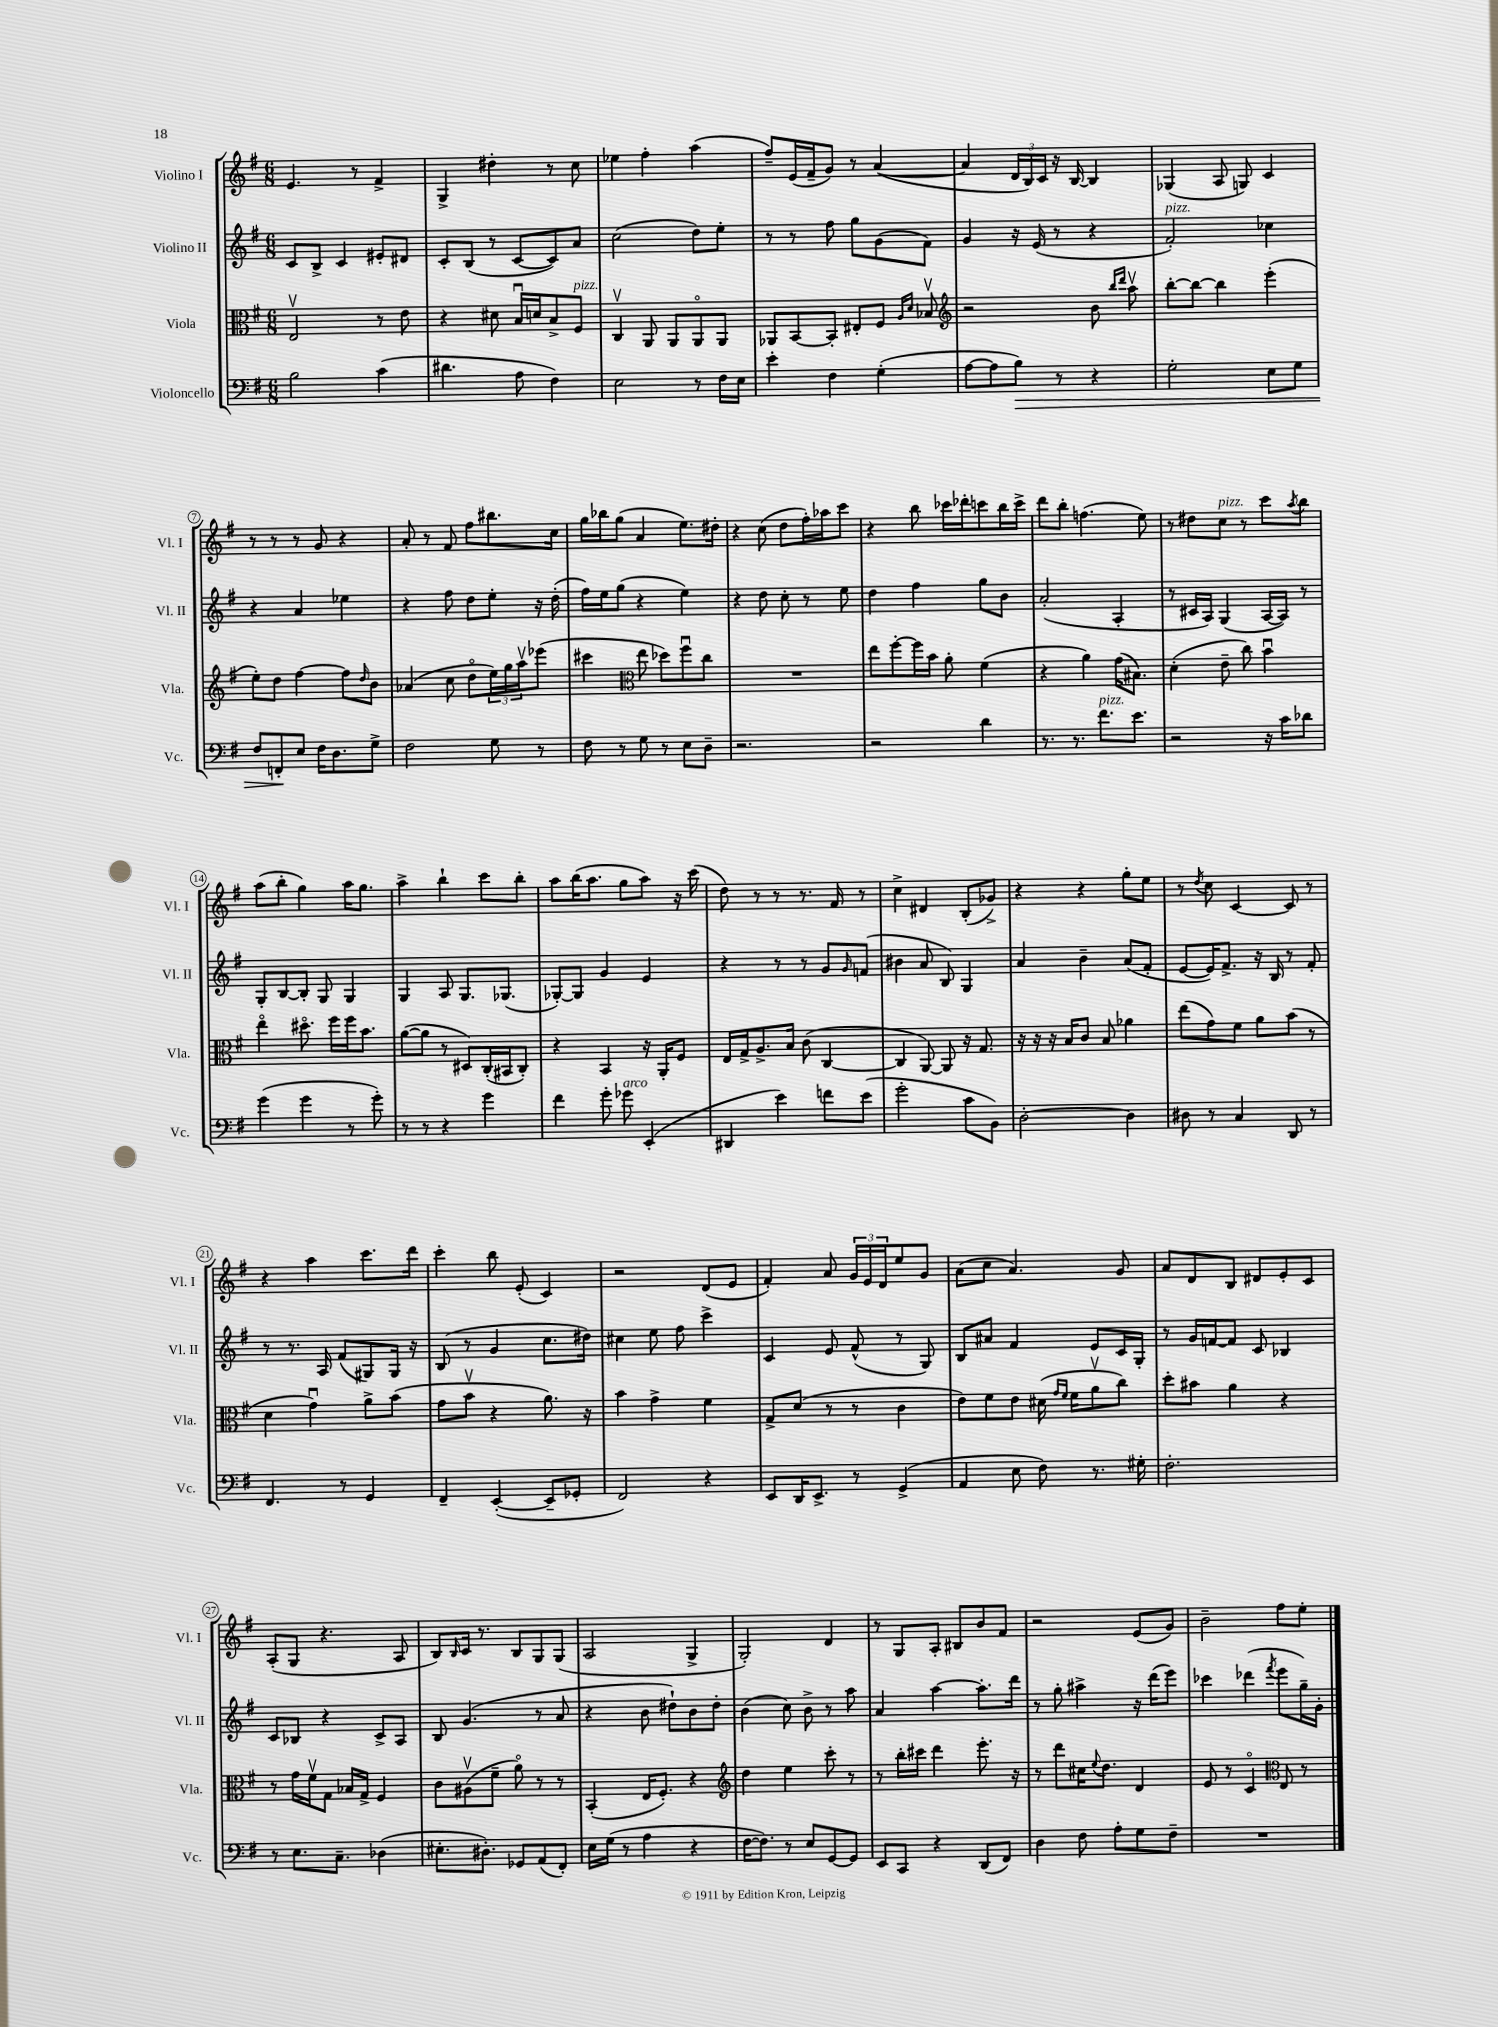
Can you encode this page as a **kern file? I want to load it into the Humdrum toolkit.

**kern	**dynam	**kern	**kern	**kern
*part4	*part4	*part3	*part2	*part1
*staff4	*staff4	*staff3	*staff2	*staff1
*I"Violoncello	*	*I"Viola	*I"Violino II	*I"Violino I
*I'Vc.	*	*I'Vla.	*I'Vl. II	*I'Vl. I
*clefF4	*	*clefC3	*clefG2	*clefG2
*k[f#]	*	*k[f#]	*k[f#]	*k[f#]
*M6/8	*	*M6/8	*M6/8	*M6/8
=1	=1	=1	=1	=1
2B\	.	2Ev/	8c/L	4.e/
.	.	.	8B^/J	.
.	.	.	4c/	.
.	.	.	.	8r
(4c\	.	8r	8e#X'/L	4f#^/
.	.	8e\	8d#X/J	.
=2	=2	=2	=2	=2
4.d#X\	.	4r	8c'/L	4G^/
.	.	.	(8B/J	.
.	.	8d#X\	8r	4dd#X'\
8A\	.	16Bu/LL	[8c/L	.
.	.	16dn/J	.	.
4F#\)	.	8B^/	8c/])	8r
!	!	!LO:TX:a:i:t=pizz.	!	!
.	.	8F#/J	8a/J	8cc\
=3	=3	=3	=3	=3
2E\	.	4Cv/	(2cc\	4ee-X\
.	.	8AA/	.	4ff#'\
.	.	8AA/L	.	.
8r	.	8AA/	8dd\L)	(4aa\
16F#\LL	.	8AA/J	8ee'\J	.
16E\JJ	.	.	.	.
=4	=4	=4	=4	=4
4e'\	.	8AA-X/L	8r	8ff#~/L)
.	.	[8BB/	8r	(16e/L
.	.	.	.	16f#~/J
4F#\	.	8BB'/J]	8ff#\	8g/J)
.	.	8E#X'/L	8gg\L	8r
(4G'\	.	8F#/J	(8g\	([4a/
.	.	16qqA/LL	.	.
.	.	16qqd/JJ	.	.
.	.	8B-Xv/	8f#\J)	.
=5	=5	=5	=5	=5
*	*	*clefG2	*	*
[8A\L	.	2r	4g/	4a/]
8A\]	.	.	.	.
!	!LO:HP:b	!	!	!
8B\J)	>	.	16r	24d/LL
.	.	.	.	24B/)
.	.	.	(16e/	.
.	.	.	.	24c/JJ
8r	.	.	8r	16r
.	.	.	.	[16B/
4r	.	8b\	4r	4B/]
.	.	16qqbb/LL	.	.
.	.	16qqddd/JJ	.	.
.	.	8aav\	.	.
=6	=6	=6	=6	=6
!	!	!	!LO:TX:a:i:t=pizz.	!
2G'\	.	[8bb'\L	2f#'/)	(4G-X/
.	.	8bb\J_	.	.
.	.	4bb\]	.	8A/
.	.	.	.	8Gn/)
8E\L	.	(4eee'\	4cc-X\	4c/
8G\J	.	.	.	.
!!LO:LB:g=z
=7	=7	=7	=7	=7
8F#/L	.	8ee'\L)	4r	8r
8FFn'/	.	8dd\J	.	8r
8E/J	]	[4ff#\	4a/	8r
16F#\KL	.	.	.	8g/
8.D\	.	.	.	.
.	.	8ff#\L]	4ee-X\	4r
.	.	16qqdd/	.	.
8G^\J	.	8b\J	.	.
=8	=8	=8	=8	=8
2F#\	.	(4a-X/	4r	8a'/
.	.	.	.	8r
.	.	8cc\	8ff#\	8f#/
.	.	8dd\L	8dd\L	8ff#\L
8G\	.	24ee\L)	8ee'\J	8.bb#X\
.	.	24gg\	.	.
.	.	24aav\J	.	.
8r	.	(8eee-X\J	16r	.
.	.	.	(16dd'\	16cc\Jk
=9	=9	=9	=9	=9
8F#\	.	4ccc#X\	16ff#\LL)	16gg\LL
.	.	.	16ee\J	16bb-X\J
8r	.	.	(8gg\J	(8gg\J
*	*	*clefC3	*	*
8G\	.	8ee\	4r	4a/
8r	.	8dd-X\L)	.	.
8E\L	.	8ff#u\	4ee\)	8.ee\L)
8D~\J	.	8cc\J	.	.
.	.	.	.	16dd#X'\Jk
=10	=10	=10	=10	=10
2.r	.	2.r	4r	4r
.	.	.	8dd\	(8cc\
.	.	.	8cc'\	8dd\L
.	.	.	8r	16ff#'\L)
.	.	.	.	16aa-X\J
.	.	.	8ee\	8ccc\J
=11	=11	=11	=11	=11
2r	.	8ee\L	4dd\	4r
.	.	[8ff#'\	.	.
.	.	16ff#\L]	4ff#\	8bb\
.	.	16b\JJ	.	.
.	.	8a'\	.	16ccc-X\LL
.	.	.	.	16ddd-X'\J
4d\	.	(4f#\	8gg\L	8cccn\
.	.	.	8b\J	16bb\L
.	.	.	.	16ccc^\JJ
=12	=12	=12	=12	=12
8.r	.	4r	(2a'/	8ddd\L
.	.	.	.	8bb'\J
8.r	.	.	.	.
.	.	4a\)	.	(4.ffn\
!LO:TX:a:i:t=pizz.	!	!	!	!
8.f#\L	.	.	.	.
.	.	(16g\KL	4A'/	.
8.e\J	.	8.B#X\J)	.	.
.	.	.	.	8ee\)
=13	=13	=13	=13	=13
2r	.	(4d'\	8r	8r
.	.	.	16c#X/LL	8dd#X\L
.	.	.	16A/JJ)	.
!	!	!	!	!LO:TX:a:i:t=pizz.
.	.	8e~\	(4G/	8cc\J
.	.	8cc\)	.	8r
16r	.	4bu\	[16A/LL	8ccc\L
16c\KL	.	.	16A/JJ])	.
.	.	.	.	8qaa/
8d-X\J	.	.	8r	8bb\J
!!LO:LB:g=z
=14	=14	=14	=14	=14
(4g\	.	4ee\	8G'/L	(8aa\L
.	.	.	[8B/	8bb'\J
4g\	.	8.dd#X\	8B'/J]	4gg\)
.	.	.	8G/	.
.	.	16ff#\LL	.	.
8r	.	16ff#\J	4G/	16aa\KL
.	.	8.b\J	.	8.gg\J
8g'\)	.	.	.	.
=15	=15	=15	=15	=15
8r	.	([8a\L	4G/	4aa^\
8r	.	8a\J]	.	.
4r	.	8r	8A/	4bb`\
.	.	8D#X/L)	8.G/L	.
4g\	.	(16C'/L	.	8ccc\L
.	.	16BB#X/J	(8.G-X/J	.
.	.	8C'/J)	.	8bb'\J
=16	=16	=16	=16	=16
4f#\	.	4r	[8G-X'/L)	8aa\L
.	.	.	8G-/J]	(16bb\K
.	.	.	.	8.aa\J
8g'\	.	4BB/	4g/	.
!LO:TX:a:i:t=arco	!	!	!	!
8g-X\	.	.	.	8gg\L
(4EE'/	.	16r	4e/	8aa\J)
.	.	16AA'/KL	.	.
.	.	8F#/J	.	16r
.	.	.	.	(16ccc\
=17	=17	=17	=17	=17
4DD#X/	.	16E/LL	4r	8dd\)
.	.	16G^/J	.	.
.	.	8.A^/	.	8r
4e\)	.	.	8r	8r
.	.	16B/Jk	.	.
.	.	(8c\	8r	8.r
8fn\L	.	[4C/	8g/L	.
.	.	.	.	16f#/
.	.	.	16qqg/	.
(8e\J	.	.	(8fn/J	8r
=18	=18	=18	=18	=18
2g'\	.	4C/]	4b#X\	4cc^\
.	.	[8AA/)	8a/	4d#X/
.	.	8AA/]	8B/)	.
8c\L	.	16r	4G/	(8B'/L
.	.	8.G/	.	.
8BB\J)	.	.	.	8g-X^/J)
=19	=19	=19	=19	=19
[2D'\	.	16r	4a/	4r
.	.	16r	.	.
.	.	16r	.	.
.	.	16B/KL	.	.
.	.	8c/J	4b~\	4r
.	.	8B/	.	.
4D\]	.	4a-X\	(8a/L	8gg'\L
.	.	.	8f#'/J	8ee\J
=20	=20	=20	=20	=20
8D#X\	.	(8ee\L	[8e/L	8r
.	.	.	.	8qdd/
8r	.	8g\)	16e/K])	8cc\
.	.	.	8.f#^/J	.
4C/	.	8f#\J	.	[4c/
.	.	8a\L	16r	.
.	.	.	16B/	.
8DD/	.	(8b\J	8r	8c/]
8r	.	8r	8f#'/	8r
!!LO:LB:g=z
=21	=21	=21	=21	=21
4.FF#/	.	4d\	8r	4r
.	.	.	8.r	.
.	.	4gu\)	.	4aa\
.	.	.	16A/	.
8r	.	.	(8f#/L	.
4GG/	.	8a^\L	8G#X/)	8.ccc\L
.	.	(8b\J	16G#/Jk	.
.	.	.	16r	16ddd\Jk
=22	=22	=22	=22	=22
4FF#~/	.	8g\L	(8B/	4ccc'\
.	.	8bv\J	8r	.
([4EE'/	.	4r	4g/	8bb\
.	.	.	.	(8e'/
8EE~/L]	.	8.a\)	8.cc\L	4c/)
8GG-X'/J	.	.	.	.
.	.	16r	16dd#X\Jk)	.
=23	=23	=23	=23	=23
2FF#/)	.	4b\	4cc#X\	2r
.	.	4g^\	8ee\	.
.	.	.	8ff#\	.
4r	.	4f#\	4ccc^\	(8d/L
.	.	.	.	8e/J
=24	=24	=24	=24	=24
8EE/L	.	8G^/L	4c/	4f#'/)
16DD/K	.	(8d/J	.	.
8.EE^/J	.	.	.	.
.	.	8r	8e/	8a/
8r	.	8r	(8f#^^/	24g/LL
.	.	.	.	24e/
.	.	.	.	24d/J
(4GG^/	.	4c\	8r	8ee/
.	.	.	8G/)	8g/J
=25	=25	=25	=25	=25
4AA/	.	8e\L)	8B/L	(8a\L
.	.	8f#\	8a#X/J	8cc\J
8E\	.	8e\J	4f#/	4.a/)
8F#\)	.	(16d#X\	.	.
.	.	16qqg/LL	.	.
.	.	16qqf#/JJ	.	.
.	.	16f#\KL	.	.
8.r	.	8av\	8e/L	.
.	.	8cc\J)	16c/L	8g/
16G#X'\	.	.	16G'/JJ	.
=26	=26	=26	=26	=26
2.F#'\	.	8dd'\L	8r	8a/L
.	.	8b#X\J	16g/LL	8d/
.	.	.	[16fn/J	.
.	.	4a\	8f/J]	8B/J
.	.	.	8c/	8d#X/L
.	.	4r	4B-X/	8e'/
.	.	.	.	8c/J
!!LO:LB:g=z
=27	=27	=27	=27	=27
8r	.	8r	8c/L	(8A'/L
8.E\L	.	16g\LL	8B-X/J	8G/J
.	.	16f#v\J	.	.
.	.	8G\J	4r	4.r
8.C~\J	.	.	.	.
.	.	16B-X/LL	.	.
.	.	16G^/JJ	.	.
(4D-X\	.	4F#/	8c^/L	.
.	.	.	8A/J	8A/
=28	=28	=28	=28	=28
8.E#X'\L	.	8c\L	8B/	8B/L)
.	.	.	.	16qqB/
.	.	(8A#Xv\	(4.g/	16c/Jk
8.D#X'\J)	.	.	.	8.r
.	.	8f#~\J	.	.
8GG-X/L	.	8a\)	.	8B/L
(8AA/	.	8r	8r	8G/
8FF#'/J)	.	8r	8a/	(8G/J
=29	=29	=29	=29	=29
16E\LL	.	(4BB'/	4r	2A/
(16G\JJ	.	.	.	.
8r	.	.	.	.
4A\	.	16E/KL	8b\	.
.	.	8.F#'/J)	.	.
.	.	.	8dd#X`\L)	.
4r	.	4r	8b\	4G^/
.	.	.	8dd#'\J	.
=30	=30	=30	=30	=30
*	*	*clefG2	*	*
[16F#\KL	.	4dd\	(4b\	2G'/)
8.F#\J])	.	.	.	.
8r	.	4ee\	8cc\)	.
8E/L	.	.	8b^\	.
[8GG/	.	8ccc'\	8r	4d/
8GG/J]	.	8r	8aa\	.
=31	=31	=31	=31	=31
8EE/L	.	8r	4a/	8r
8CC/J	.	16bb'\LL	.	8G/L
.	.	16ccc#X\JJ	.	.
4r	.	4ddd\	[4aa\	8A'/J
.	.	.	.	8B#X/L
(8DD/L	.	8.eee'\	8.aa'\L]	8b/
8FF#/J)	.	.	.	8f#/J
.	.	16r	16ddd\Jk	.
=32	=32	=32	=32	=32
4D\	.	8r	8r	2r
.	.	8ddd\L	8gg'\	.
8F#\	.	16cc#X\K	4aa#X^\	.
.	.	8qqee/	.	.
.	.	8.dd\J	.	.
8A'\L	.	.	.	.
8G\	.	4d/	16r	(8e/L
.	.	.	(16ddd\KL	.
8F#~\J	.	.	8eee\J)	8g/J)
=33	=33	=33	=33	=33
2.r	.	8e/	4ccc-X\	2b~\
.	.	8r	.	.
.	.	4c/	(4ddd-X\	.
*	*	*clefC3	*	*
.	.	.	8qfff#/	.
.	.	8E/	8eee\L	8ff#\L
.	.	8r	16gg~\L)	8ee'\J
.	.	.	16g'\JJ	.
==	==	==	==	==
*-	*-	*-	*-	*-
